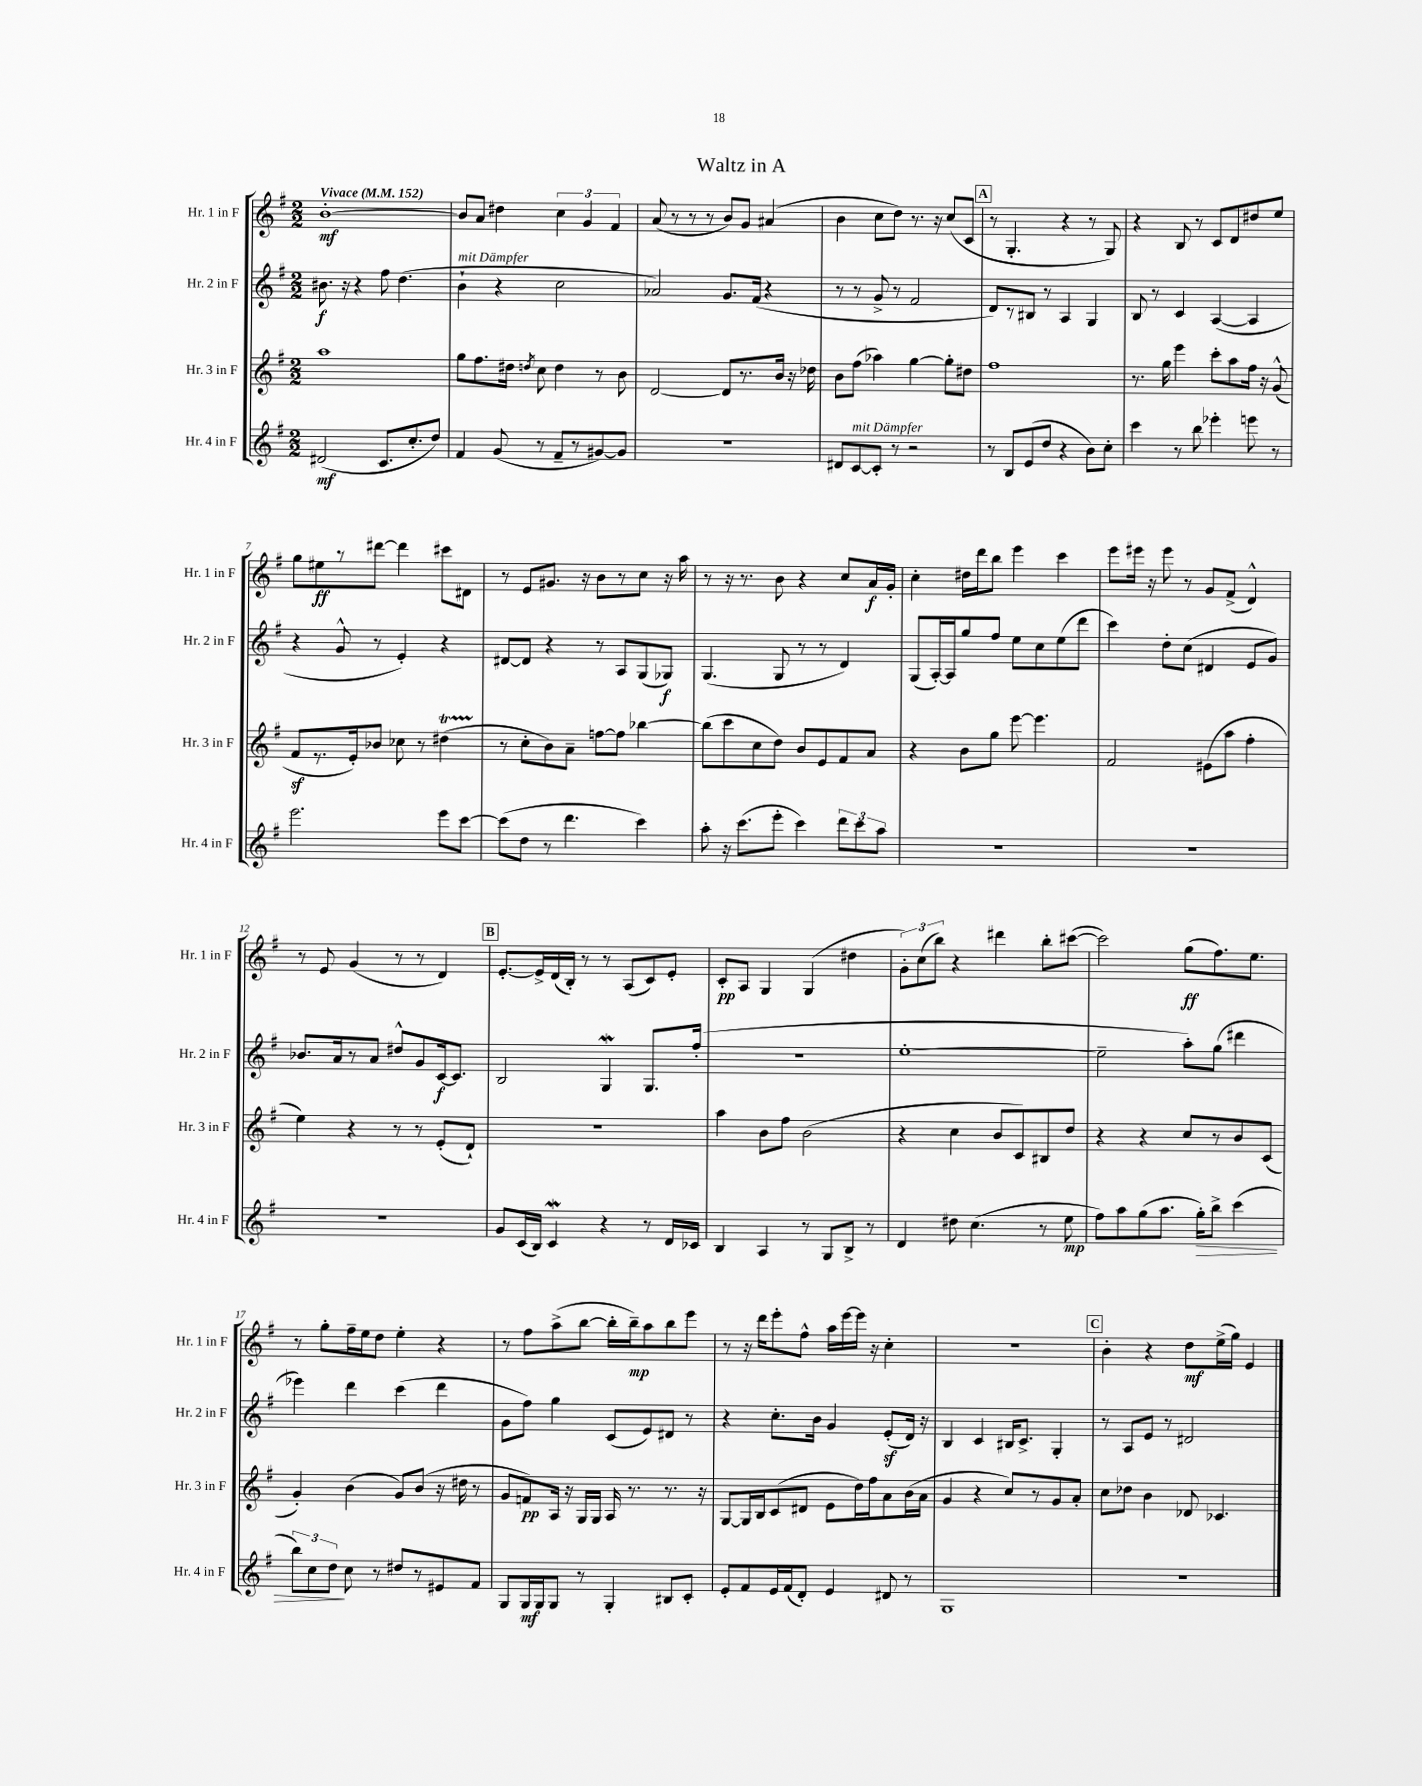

**kern	**kern	**kern	**kern
*staff4	*staff3	*staff2	*staff1
*clefG2	*clefG2	*clefG2	*clefG2
*k[f#]	*k[f#]	*k[f#]	*k[f#]
*M2/2	*M2/2	*M2/2	*M2/2
*MM152	*MM152	*MM152	*MM152
(2d#	1aa	8.b#	[1b'
.	.	16r	.
.	.	4r	.
8.c	.	8ff#	.
.	.	(4.dd	.
8.cc'	.	.	.
8dd)	.	.	.
=	=	=	=
4f#	8gg	4b`	8b]
.	8.ff#	.	8a
(8g	.	4r	4dd#
.	16dd#	.	.
.	8qdd	.	.
8r	8cc	.	.
8f#~	4dd	2cc	6cc
8r	.	.	.
.	.	.	6g
[8g#)	8r	.	.
.	.	.	6f#
8g#]	8b	.	.
=	=	=	=
1r	[2d	2a-)	(8a
.	.	.	8r
.	.	.	8r
.	.	.	8r
.	8d]	8.g	8b)
.	8.r	.	8g
.	.	(16f#	.
.	.	4r	(4a#
.	16b	.	.
.	16r	.	.
.	16dd-	.	.
=	=	=	=
8d#	8b	8r	4b
[8c	(8ff#	8r	.
8c']	4aa-)	8g^	8cc
8r	.	8r	8dd)
2r	[4gg	2f#	8.r
.	.	.	16r
.	8gg']	.	(8cc
.	8dd#	.	8c
=	=	=	=
8r	1ff#	8d)	8r
8B	.	8r	4.G'
(8e	.	8B#	.
8dd	.	8r	.
4r	.	4A	4r
8b)	.	4G	8r
8cc'	.	.	8G)
=	=	=	=
4ccc	8.r	8B	4r
.	.	8r	.
.	16gg	.	.
8r	4eee	4c	8B
8bb	.	.	8r
4eee-'	8ccc'	([4A	8c
.	8aa	.	8d
8eee	16ff#	4A]	8dd#
.	16r	.	.
8r	(8g^^	.	8ee
=	=	=	=
2.eee	8f#	4r	8gg
.	8.r	.	8ee#
.	.	8g^^	8r
.	16e')	.	.
.	8b-	8r	[8ddd#
.	8cc-	4e')	4ddd#]
.	8r	.	.
8eee	(4dd#	4r	8ccc#
[8ccc	.	.	8d#
=	=	=	=
(8ccc]	8r	[8d#	8r
8dd	8cc'	8d#]	8e
8r	8b)	4r	8.g#
4.ddd	8a~	.	.
.	.	.	16r
.	[8ff	8r	8b
.	8ff]	8A	8r
4ccc)	[4bb-	(8G	8cc
.	.	8G-)	16r
.	.	.	16aa
=	=	=	=
8aa'	(8bb-]	(4.G	8r
16r	8ccc	.	16r
(8.ccc	.	.	8.r
.	8cc	.	.
8eee'	8dd)	8G	8b
4ccc)	8b	8r	4r
.	8e	8r	.
12ddd	8f#	4d)	8cc
12ccc	.	.	.
.	8a	.	16a
12aa	.	.	.
.	.	.	16g'
=	=	=	=
1r	4r	(8G	4cc'
.	.	[16A')	.
.	.	16A]	.
.	8b	8gg	16dd#
.	.	.	16ddd
.	8gg	8ff#	8bb
.	[8eee	8ee	4eee
.	4.eee]	8cc	.
.	.	(8ee	4ccc
.	.	8ddd	.
=	=	=	=
1r	2f#	4ccc)	8eee
.	.	.	16eee#
.	.	.	16r
.	.	8dd'	8eee#
.	.	(8cc	8r
.	(8e#	4d#	8g
.	8aa	.	(8f#^
.	4ff#'	8e	4d^^)
.	.	8g)	.
=	=	=	=
1r	4ee)	8.b-	8r
.	.	.	8e
.	.	16a	.
.	4r	8r	(4g
.	.	8a	.
.	8r	8dd#^^	8r
.	8r	8g	8r
.	(8e'	[16c	4d)
.	.	8.c]	.
.	8d`)	.	.
=	=	=	=
8g	1r	2B	[8.e'
(16c	.	.	.
16B)	.	.	16e^]
4c	.	.	(16d
.	.	.	16B')
.	.	.	8r
4r	.	4G	8r
.	.	.	(8A
8r	.	8.G	8c)
16d	.	.	8e'
16c-	.	(16ff#'	.
=	=	=	=
4B	4aa	1r	8c'
.	.	.	8A
4A	8b	.	4G
.	8ff#	.	.
8r	(2b	.	(4G
8G	.	.	.
8B^	.	.	4dd#
8r	.	.	.
=	=	=	=
4d	4r	[1ee'	12g')
.	.	.	(12cc
.	.	.	12bb)
8dd#	4cc	.	4r
(4.cc	.	.	.
.	8b	.	4ddd#
.	8c)	.	.
8r	8B#	.	8bb'
8ee	8dd	.	([8ccc#
=	=	=	=
8ff#)	4r	2ee~]	2ccc#])
8aa	.	.	.
(8gg	4r	.	.
8.aa	.	.	.
.	8cc	8aa')	(8gg
16gg')	.	.	.
8bb^	8r	(8gg	8.ff#)
(4ccc	8b	4ddd#	.
.	.	.	8.ee
.	(8c	.	.
=	=	=	=
12bb)	4g')	4eee-)	8r
12cc	.	.	.
.	.	.	8gg'
12dd	.	.	.
8cc	(4b	4ddd	16ff#~
.	.	.	16ee
8r	.	.	8dd
8dd#	8g)	(4ccc	4ee'
8r	(8b	.	.
8e#	16r	4ddd	4r
.	16dd#	.	.
8f#	8r	.	.
=	=	=	=
8G	8g	8g	8r
16G	8f)	8ff#)	8ff#
16G	.	.	.
8G	16A	4gg	(8aa^
.	16r	.	.
8r	16G	.	[8bb
.	16G	.	.
4G'	16A	(8c	16bb']
.	8.r	.	16bb~)
.	.	8e)	8aa
8B#	8.r	8d#	8bb
8c'	.	8r	8eee
.	16r	.	.
=	=	=	=
8e'	[8G	4r	8r
8f#	16G]	.	16r
.	16B	.	16ddd
16e	(8c	8.cc'	8eee'
(16f#	.	.	.
8d')	8d#	.	8ff#^^
.	.	16b	.
4e	8e	4g	16aa
.	.	.	[16eee
.	16dd)	.	16eee]
.	16ff#	.	16r
8d#	8a	(8e'	4cc'
8r	(16b	16d)	.
.	16a	16r	.
=	=	=	=
1G	4g	4B	1r
.	4r	4c	.
.	8cc)	16B#	.
.	.	8.c^	.
.	8r	.	.
.	8g	4G'	.
.	8a'	.	.
=	=	=	=
1r	8cc	8r	4b'
.	8dd-	8A	.
.	4b	8e	4r
.	.	8r	.
.	8d-	2d#	8dd
.	4.c-	.	(16ee^
.	.	.	16gg)
.	.	.	4e
==	==	==	==
*-	*-	*-	*-
